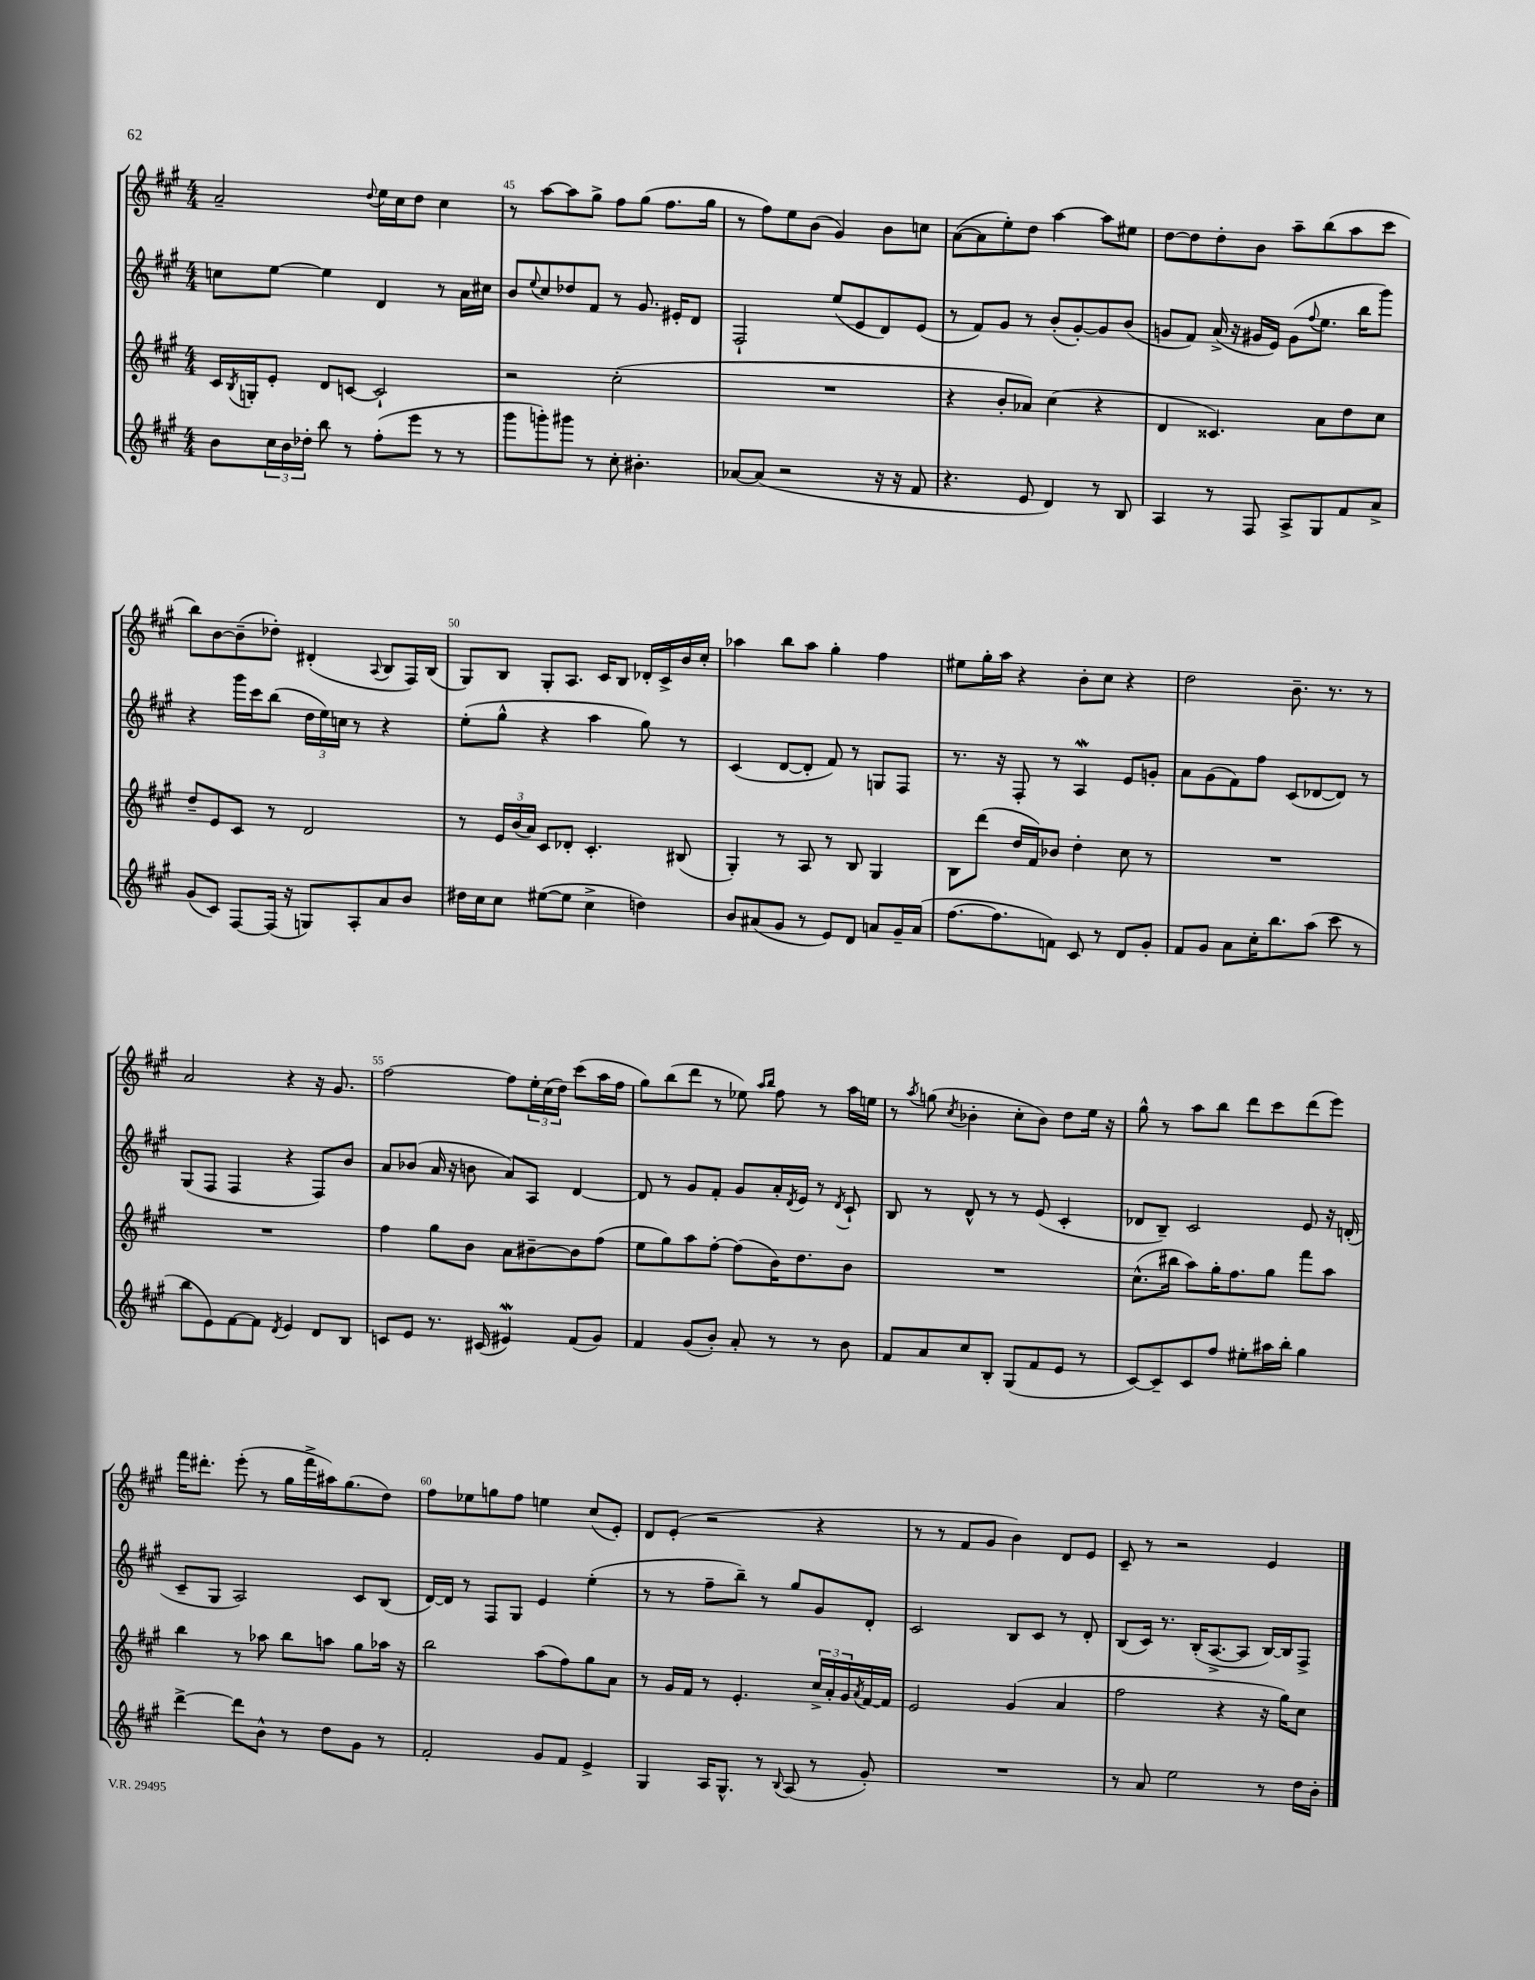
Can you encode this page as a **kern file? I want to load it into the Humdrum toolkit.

**kern	**kern	**kern	**kern
*staff4	*staff3	*staff2	*staff1
*clefG2	*clefG2	*clefG2	*clefG2
*k[f#c#g#]	*k[f#c#g#]	*k[f#c#g#]	*k[f#c#g#]
*M4/4	*M4/4	*M4/4	*M4/4
8b	16c#	8cc	2a~
.	8qB	.	.
.	16G'	.	.
24cc#	8e'	[8ee	.
24b	.	.	.
24dd-'	.	.	.
8bb	8d	4ee]	.
8r	[8c	.	.
.	.	.	8qqdd
(8ff#'	2c`]	4d	16ee
.	.	.	16cc#
8eee	.	.	8dd
8r	.	8r	4cc#
8r	.	16a	.
.	.	16cc#	.
=	=	=	=
8ggg#	2r	8b	8r
.	.	8qqee	.
8ggg')	.	8cc#	[8aa
8ggg#	.	8dd-	8aa]
8r	.	8f#	8gg#^
8cc#'	(2cc#'	8r	8ff#
4.b#'	.	8.g#	(8gg#
.	.	.	8.ff#
.	.	16e#'	.
.	.	8d	.
.	.	.	16gg#
=	=	=	=
[8a-	1r	2F#`	8r
(8a-]	.	.	8ff#)
2r	.	.	8ee
.	.	.	(8b
.	.	(8ee	4g#)
.	.	8e	.
16r	.	8d)	8b
16r	.	.	.
8f#	.	(8e	8cc
=	=	=	=
4.r	4r	8r	([8a
.	.	8f#)	8a]
.	8b'	8g#	8ee')
8e	8a-)	8r	8dd
4d)	(4cc#	(8b'	[4aa
.	.	[8g#')	.
8r	4r	8g#]	8aa]
8B	.	(8b	8ee#
=	=	=	=
4A	4d	8g	[8dd
.	.	8f#)	8dd]
8r	4.c##)	(16a^	8dd'
.	.	16r	.
8F#	.	16g#	8b
.	.	16e)	.
8A^	.	(8g#	8aa~
.	.	8qqff#	.
8G#	8a	8.ee	(8bb
8f#	8dd	.	8aa
.	.	16bb	.
8a^	8cc#	8ggg#)	8ccc#
=	=	=	=
(8g#	8dd~	4r	8bb)
8c#)	8e	.	[8b
[8F#	8c#	16ggg#	(8b~]
.	.	16ccc#	.
(16F#]	8r	(8bb	8dd-')
16r	.	.	.
8G)	2d	24dd	(4d#'
.	.	24ee)	.
.	.	24cc	.
8A'	.	8r	.
.	.	.	8qqA
8a	.	4r	8B
8b	.	.	16F#)
.	.	.	(16B
=	=	=	=
16dd#	8r	(8ee'	8G#)
16cc#	.	.	.
8cc#	24e	8gg#^^	8B
.	(24b	.	.
.	24a)	.	.
([8ee#	8c#	4r	8G#'
8ee#]	8d-'	.	8.A
4cc#^	4.c#'	4aa	.
.	.	.	16c#
.	.	.	8B
4dd)	.	8gg#)	16d-'
.	.	.	16c#^
.	(8B#	8r	16b
.	.	.	16cc#'
=	=	=	=
8b	4G#')	(4c#	4aa-
(8a#	.	.	.
8g#	8r	[8d	8bb
8r	8A	8d']	8aa-
8e)	8r	8f#)	4gg#'
8d	8B	8r	.
8a	4G#	8G	4ff#
16g#~	.	8F#	.
(16a	.	.	.
=	=	=	=
[8.ff#	8B	8.r	8ee#
.	(8ddd	.	16gg#'
8.ff#]	.	16r	16aa
.	16dd	8F#'	4r
.	16f#)	.	.
8f)	8b-	8r	.
8c#	4dd'	4A	8b'
8r	.	.	8cc#
8d	8cc#	8e	4r
8g#'	8r	8g'	.
=	=	=	=
8f#	1r	8a	2dd
8g#	.	(8g#	.
8a	.	8f#)	.
16cc#'	.	8ff#	.
8.bb	.	.	.
.	.	(8c#	8.b~
(8aa	.	[8d-	.
.	.	.	8.r
8ccc#	.	8d-])	.
8r	.	8r	8r
=	=	=	=
8bb	1r	(8G#	2a
8e)	.	8F#	.
[8f#	.	4F#	.
8f#]	.	.	.
8qd	.	.	.
4e	.	4r	4r
8d	.	8F#)	16r
.	.	.	8.g#
8B	.	8b	.
=	=	=	=
8c	4ff#	8a	[2ff#
8e	.	(8b-	.
8.r	8gg#	16a	.
.	.	16r	.
.	8b	8b	.
(16c#	.	.	.
4e#)	8a	8a)	8ff#]
.	[8b#~	8A	24ee'
.	.	.	(24cc#
.	.	.	24dd)
(8f#	8b#]	[4d	(8ccc#
8g#)	(8ff#	.	16aa
.	.	.	16ff#
=	=	=	=
4f#	8ee	8d]	8gg#)
.	8gg#)	8r	(8bb
(8g#	8aa	8g#	8ddd
8b')	[8ff#'	8f#'	8r
8a'	(8ff#]	8g#	8ee-)
.	.	.	16qqaa
.	.	.	16qqbb
8r	16b)	16a'	8ff#
.	.	8qd	.
.	8.dd	16e	.
8r	.	8r	8r
.	.	8qd	.
8b	8b	8c#`	16aa
.	.	.	16ee
=	=	=	=
8f#	1r	8B	8r
.	.	.	8qaa
8a	.	8r	(8gg
.	.	.	8qcc#
8cc#	.	8d^^	4b-'
8B'	.	8r	.
(8G#	.	8r	8cc#'
8f#	.	(8e	8b-)
8e	.	4c#'	8dd
8r	.	.	16ee
.	.	.	16r
=	=	=	=
[8c#)	(8.cc#^^	8d-	8gg#^^
8c#~]	.	8B~)	8r
.	16bb#	.	.
8c#	8aa)	2c#	8aa
8ff#	16gg#'	.	8bb
.	8.ff#	.	.
8ee#'	.	.	8ddd
16aa#	8gg#	.	8ccc#
16bb'	.	.	.
4gg#	8fff#	8e	(8ddd
.	8aa	16r	8eee)
.	.	(16d'	.
=	=	=	=
[4ddd^	4bb	8c#~	16fff#
.	.	.	8.ddd#'
.	.	8G#	.
8ddd]	8r	2A)	(8eee'
8b^^	8aa-	.	8r
8r	8bb	.	16gg#
.	.	.	16fff#^
8dd	8aa	.	16aa#)
.	.	.	(8.gg#
8g#	8gg#	8c#	.
8r	16aa-	(8B	8dd)
.	16r	.	.
=	=	=	=
2f#'	2bb	[16d)	8ff#
.	.	16d]	.
.	.	8r	8ee-
.	.	8F#	8gg
.	.	8G#	8ff#
8g#	(8aa	4e	4ee
8f#	8ff#)	.	.
4e^	8gg#	(4ee'	(8cc#
.	8a	.	8e')
=	=	=	=
4G#	8r	8r	8d
.	16g#	8r	(8e'
.	16f#	.	.
16A	8r	8ff#~	2r
8.G#^^	.	.	.
.	4.e'	8bb~)	.
8r	.	8r	.
8qqB	.	.	.
(8A	.	8gg#	.
8r	24cc#^	8g#	4r
.	24a'	.	.
.	24g#	.	.
.	8qa	.	.
8g#')	[16f#	8d'	.
.	16f#]	.	.
=	=	=	=
1r	2e	2c#	8r
.	.	.	8r
.	.	.	8f#
.	.	.	8g#
.	(4g#	8B	4b)
.	.	8c#	.
.	4a	8r	8d
.	.	8d'	8e
=	=	=	=
8r	2ff#	(8B	8c#~
8a	.	16c#)	8r
.	.	8.r	.
2ee	.	.	2r
.	.	(16B'	.
.	.	[8.A^	.
.	4r	.	.
.	.	8A]	.
8r	16r	[16B)	4e
.	16gg#)	16B]	.
16dd	8cc#	8F#^	.
16b'	.	.	.
==	==	==	==
*-	*-	*-	*-
